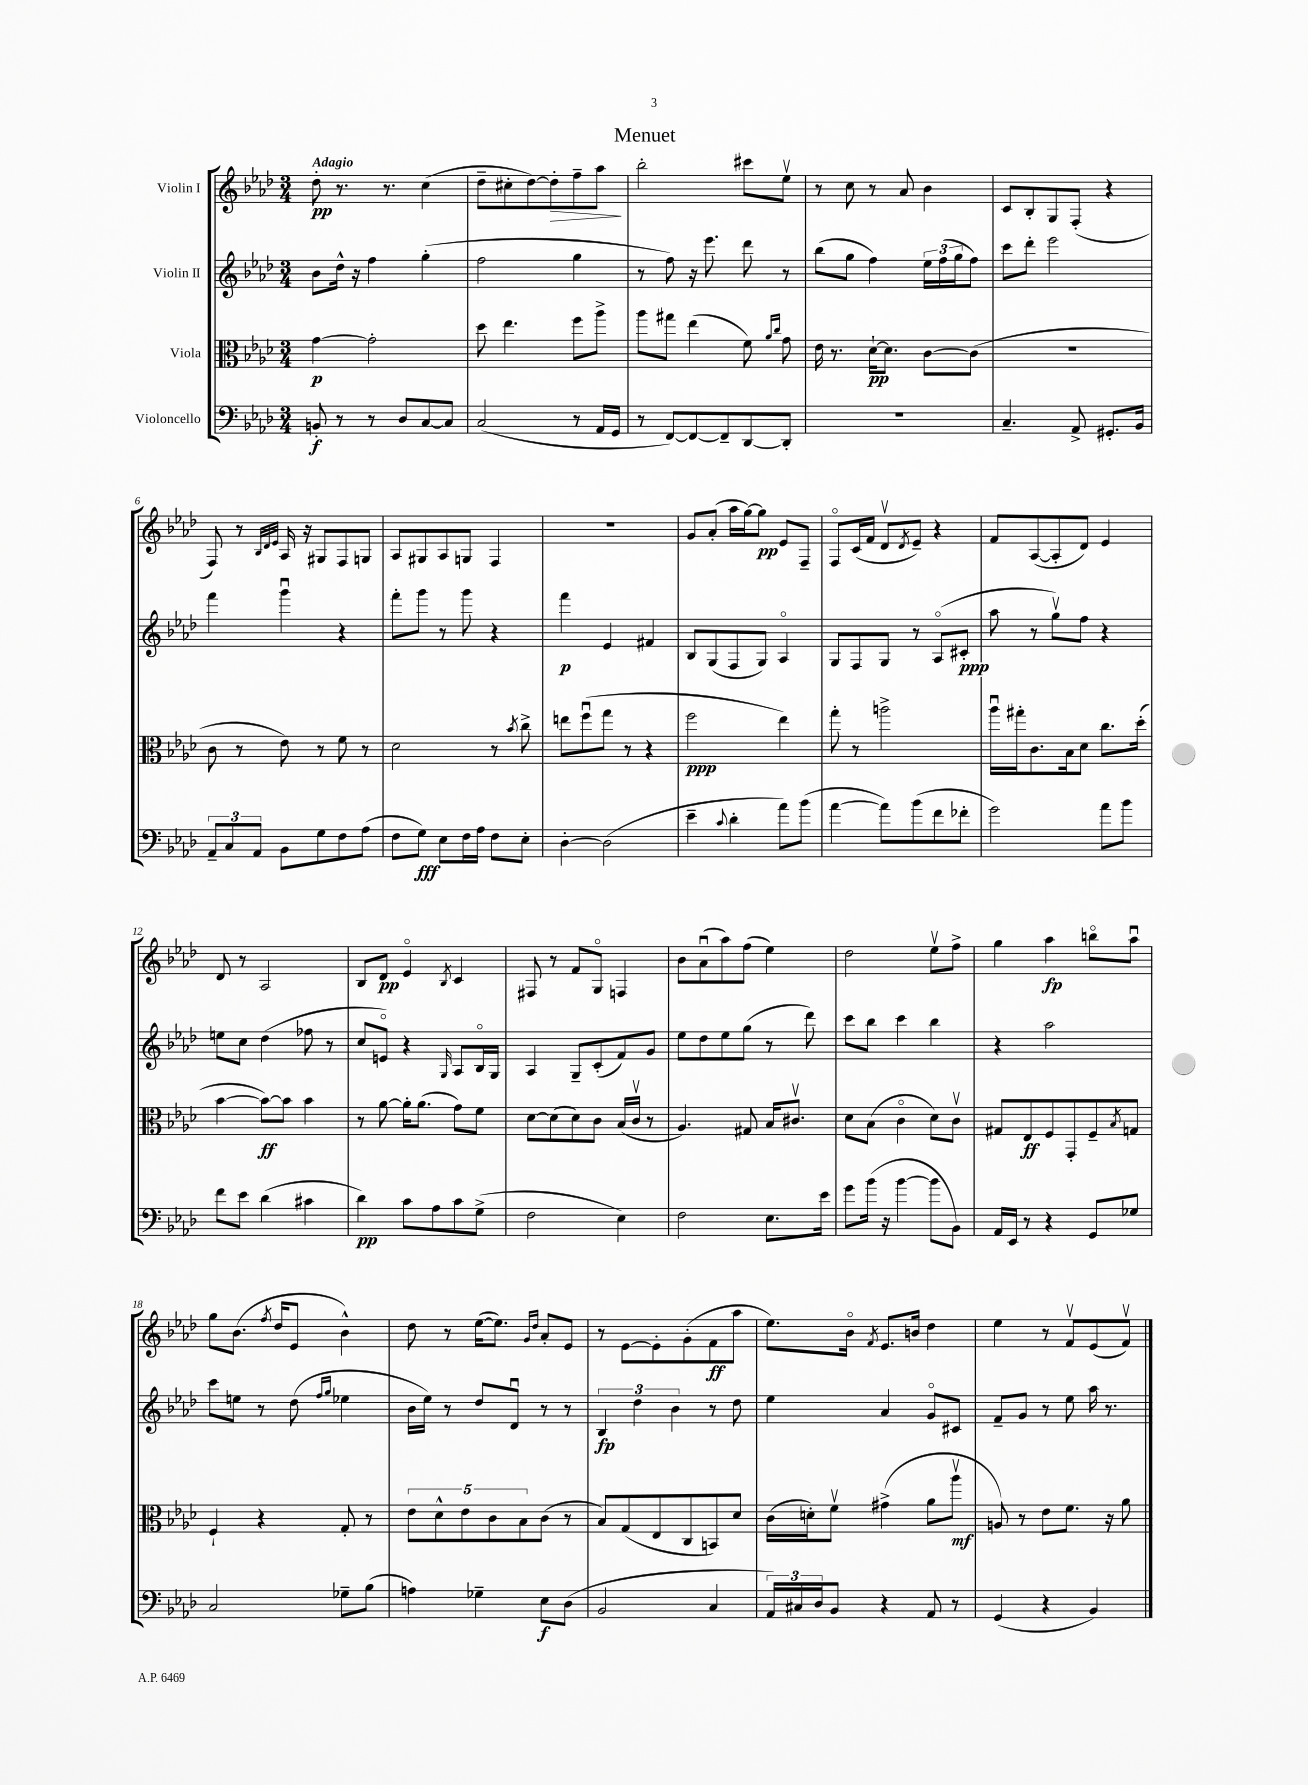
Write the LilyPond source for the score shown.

\header { title = "Menuet" }
<<
\new StaffGroup <<
\new Staff = "s0" \with { instrumentName = "Violin I" } {
    \clef treble \key aes \major \numericTimeSignature \time 3/4 \tempo "Adagio"
    des''8-.\pp r8. r8. c''4( |
    des''8-- cis''8-. des''8~) des''8-.\> f''8-- aes''8\! |
    bes''2-. cis'''8 ees''8\upbow |
    r8 c''8 r8 aes'8 bes'4 |
    c'8 bes8-. g8 f8-.( r4 |
    f8) r8 \grace { bes32 des'32 ees'32 } aes16 r16 gis8 f8 g8 |
    aes8 gis8 aes8 g8 f4 |
    R2. |
    g'8 aes'8-.( aes''16 g''16~) g''8\pp ees'8 f8-- |
    f8\flageolet c'16( f'16 des'8\upbow \acciaccatura { des'8 } ees'8--) r4 |
    f'8 aes8~( aes8-. des'8) ees'4 |
    des'8 r8 aes2 |
    bes8 des'8\pp ees'4\flageolet \acciaccatura { bes8 } c'4 |
    fis8 r8 f'8 g8\flageolet f4 |
    bes'8 aes'8\downbow( aes''8) f''8( ees''4) |
    des''2 ees''8\upbow f''8-> |
    g''4 aes''4\fp b''8\flageolet aes''8\downbow |
    g''8 bes'8.( \acciaccatura { f''8 } des''16 ees'8 bes'4-^) |
    des''8 r8 ees''16~( ees''8.) \grace { g'16 des''16 } aes'8-. ees'8 |
    r8 ees'8~ ees'8-. g'8-.( f'8\ff aes''8 |
    ees''8.) bes'16\flageolet \acciaccatura { f'8 } ees'8. b'16 des''4 |
    ees''4 r8 f'8\upbow ees'8( f'8\upbow) \bar "|." |
}
\new Staff = "s1" \with { instrumentName = "Violin II" } {
    \clef treble \key aes \major \numericTimeSignature \time 3/4
    bes'8 des''16-^ r16 f''4 g''4-.( |
    f''2 g''4 |
    r8 f''8) r16 ees'''8. des'''8 r8 |
    bes''8( g''8 f''4) \tuplet 3/2 { ees''16 f''16( g''16 } f''8) |
    c'''8 des'''8-. ees'''2 |
    f'''4 g'''4\downbow r4 |
    f'''8-. g'''8 r8 g'''8 r4 |
    f'''4\p ees'4 fis'4 |
    bes8 g8( f8 g8) aes4\flageolet |
    g8 f8 g8 r8 aes8\flageolet( cis'8-.\ppp |
    aes''8 r8 g''8\upbow) f''8 r4 |
    e''8 c''8 des''4( fes''8 r8 |
    c''8 e'8\flageolet) r4 \grace { g16 } aes8 bes16\flageolet g16 |
    aes4 g8-- c'8-.( f'8) g'8 |
    ees''8 des''8 ees''8 g''8( r8 des'''8) |
    c'''8 bes''8 c'''4 bes''4 |
    r4 aes''2 |
    c'''8 e''8 r8 des''8( \grace { f''16 g''16 } ees''4 |
    bes'16 ees''16) r8 des''8 des'8\downbow r8 r8 |
    \tuplet 3/2 { bes4\fp des''4 bes'4 } r8 des''8 |
    ees''4 aes'4 g'8\flageolet cis'8 |
    f'8-- g'8 r8 ees''8 aes''16 r8. \bar "|." |
}
\new Staff = "s2" \with { instrumentName = "Viola" } {
    \clef alto \key aes \major \numericTimeSignature \time 3/4
    g'4~\p g'2-. |
    des''8 ees''4. f''8 aes''8-> |
    aes''8 gis''8 ees''4( f'8) \grace { aes'16 c''16 } g'8 |
    ees'16 r8. des'16~-!\pp des'8. c'8~ c'8( |
    R2. |
    c'8 r8 ees'8) r8 f'8 r8 |
    des'2 r8 \acciaccatura { bes'8 } c''8-> |
    e''8 f''8\downbow( g''8 r8 r4 |
    f''2\ppp ees''4) |
    g''8-. r8 a''2-> |
    aes''16\downbow gis''16-. c'8. bes16 des'8 c''8. des''16-.( |
    bes'4~ bes'8~\ff) bes'8 bes'4 |
    r8 aes'8~ aes'16-. aes'8.( g'8) f'8 |
    des'8~ des'8( des'8) c'8 bes16( c'16\upbow r8 |
    aes4.) gis8 bes16 cis'8.\upbow |
    des'8 bes8( c'4\flageolet des'8) c'8\upbow |
    gis8 ees8\ff f8 g,8-. f8-- \acciaccatura { bes8 } g8 |
    f4-! r4 g8-. r8 |
    \tuplet 5/4 { ees'8 des'8-^ ees'8 c'8 bes8 } c'8( r8 |
    bes8) g8( ees8 c8 b,8) des'8 |
    c'16( d'16-.) f'8\upbow gis'4->( aes'8 aes''8\upbow\mf |
    a8) r8 ees'8 f'8. r16 aes'8 \bar "|." |
}
\new Staff = "s3" \with { instrumentName = "Violoncello" } {
    \clef bass \key aes \major \numericTimeSignature \time 3/4
    b,8-.\f r8 r8 des8 c8~ c8 |
    c2( r8 aes,16 g,16 |
    r8 f,8~) f,8~ f,8-- des,8~ des,8-. |
    R2. |
    c4.-- aes,8-> gis,8.-. bes,16 |
    \tuplet 3/2 { aes,8-- c8 aes,8 } bes,8 g8 f8 aes8( |
    f8 g8\fff) ees8 f16 aes16 f8 ees8-. |
    des4~-. des2( |
    ees'4-- \appoggiatura { c'8 } des'4-. aes'8) bes'8( |
    aes'4~ aes'8) bes'8( f'8 fes'8-. |
    g'2) aes'8 bes'8 |
    f'8 ees'8 des'4( cis'4 |
    des'4\pp) c'8 aes8 c'8 g8->( |
    f2 ees4) |
    f2 ees8. ees'16 |
    g'8 bes'16( r16 bes'4~ bes'8 bes,8) |
    aes,16 ees,16 r8 r4 g,8 ges8 |
    c2 ges8-- bes8( |
    a4) ges4-- ees8\f des8( |
    bes,2 c4 |
    \tuplet 3/2 { aes,16) cis16 des16 } bes,8 r4 aes,8 r8 |
    g,4( r4 bes,4) \bar "|." |
}
>>
>>
